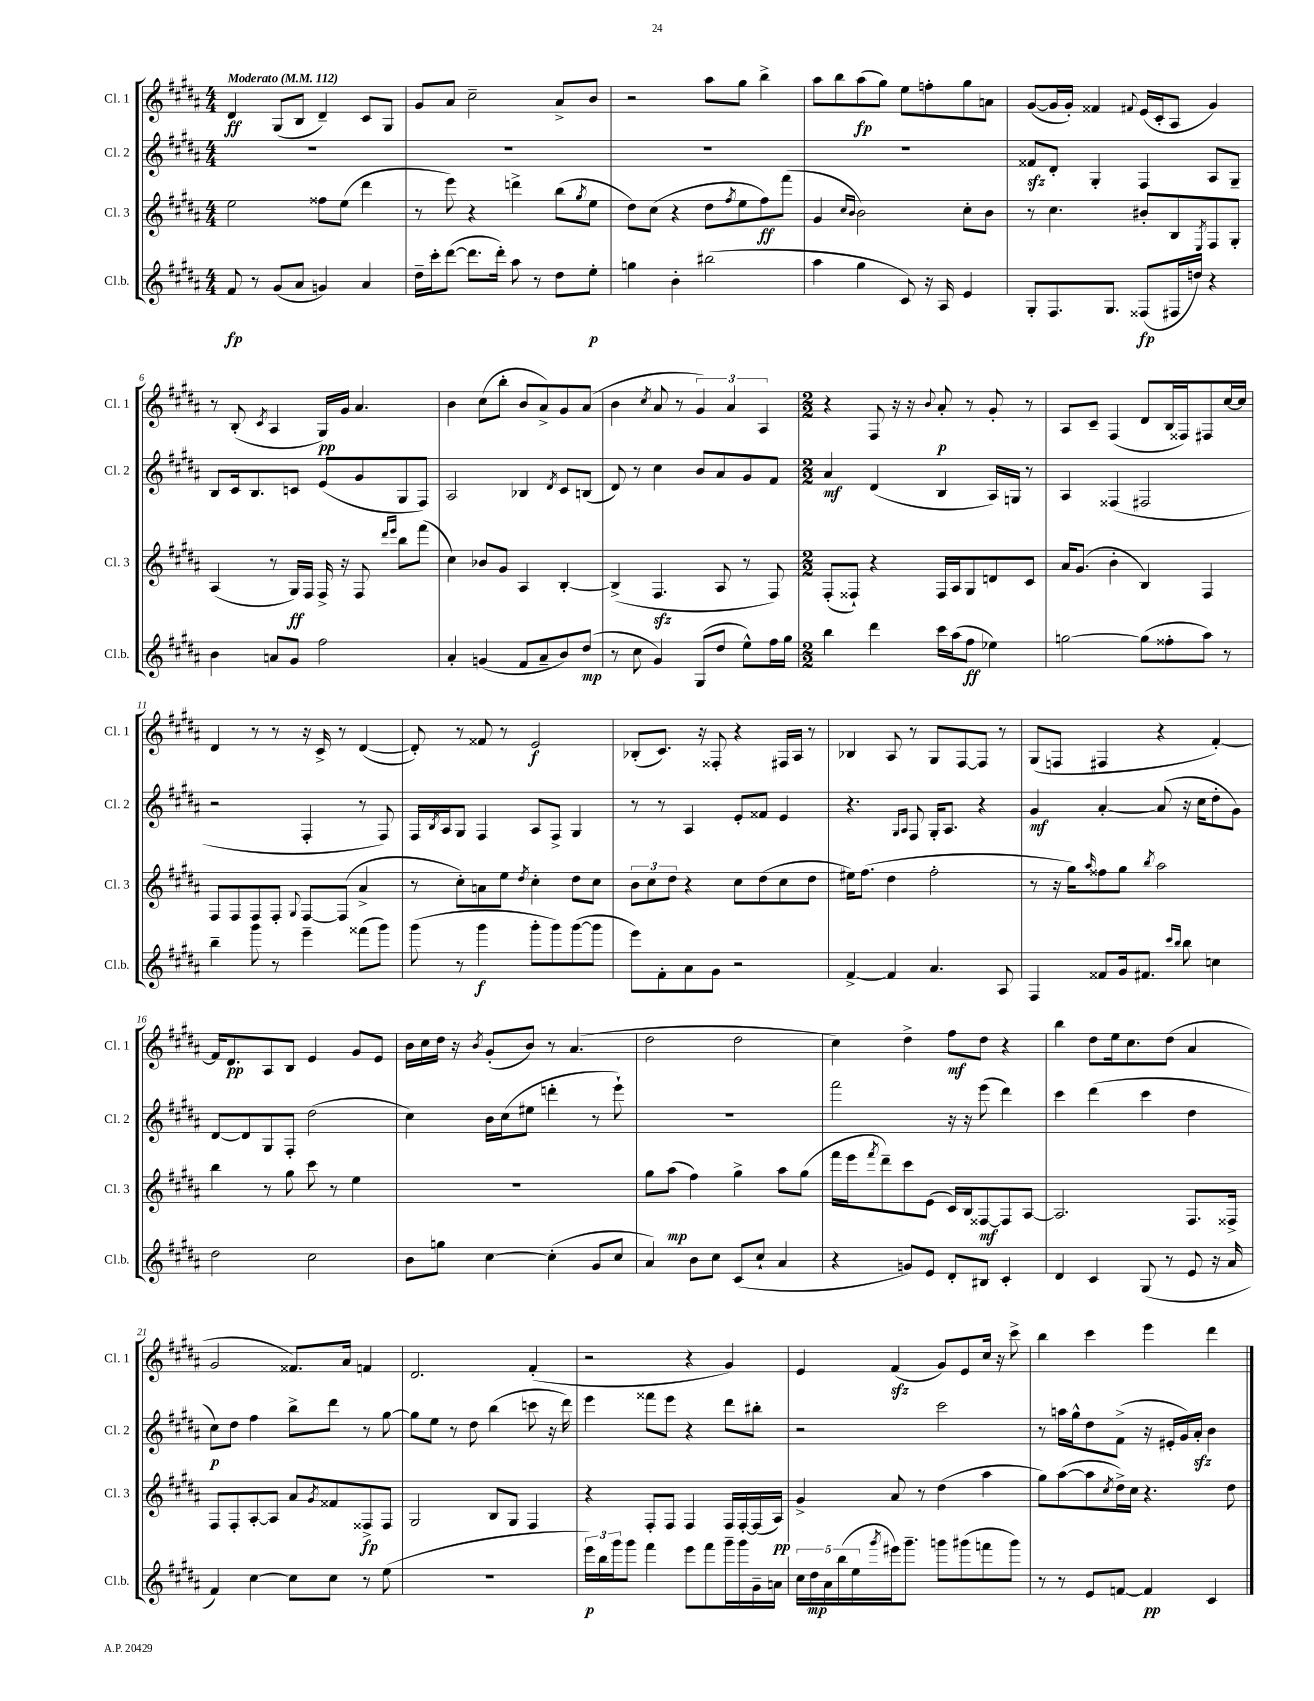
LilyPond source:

<<
\new StaffGroup <<
\new Staff = "s0" \with { instrumentName = "Cl. 1" shortInstrumentName = "Cl. 1" } {
    \clef treble \key b \major \numericTimeSignature \time 4/4 \tempo "Moderato" 4 = 112
    dis'4\ff gis8( b8 dis'4--) cis'8 gis8 |
    gis'8 ais'8 cis''2-- ais'8-> b'8 |
    r2 ais''8 gis''8 b''4-> |
    ais''8 b''8 ais''8\fp( gis''8) e''8 f''8-. gis''8 a'8 |
    gis'8~( gis'16 gis'16-.) fisis'4 \appoggiatura { fis'8 } e'16( cis'16-. ais8 gis'4) |
    r8 b8-.( \acciaccatura { cis'8 } ais4 gis16\pp) gis'16 ais'4. |
    b'4 cis''8( b''8-. b'8 ais'8->) gis'8 ais'8( |
    b'4 \acciaccatura { cis''8 } ais'8 r8 \tuplet 3/2 { gis'4) ais'4 ais4 } |
    \numericTimeSignature \time 2/2 r4 fis8 r16 r16 \appoggiatura { b'8 } ais'8-.\p r8 gis'8-. r8 |
    ais8 cis'8-- fis4( dis'8 b16 fisis16) fis8 cis''16~ cis''16 |
    dis'4 r8 r8 r16 cis'16-> r8 dis'4~( |
    dis'8-.) r8 fisis'8 r8 e'2\f |
    bes8-.( cis'8.) r16 fisis8-. r4 fis16 ais16 r8 |
    bes4 ais8 r8 gis8 fis8~ fis8 r8 |
    gis8( f8 fis4 r4 fis'4~-.) |
    fis'16 dis'8.\pp ais8 b8 e'4 gis'8 e'8 |
    b'16 cis''16 dis''16 r16 \acciaccatura { b'8 } gis'8-.( b'8) r8 ais'4.( |
    dis''2 dis''2 |
    cis''4) dis''4-> fis''8\mf dis''8 r4 |
    b''4 dis''8 e''16 cis''8. dis''8( ais'4 |
    gis'2 fisis'8.) ais'16 f'4 |
    dis'2. fis'4-.( |
    r2 r4 gis'4) |
    e'4 fis'4\sfz( gis'8) e'8 cis''16 r16 cis'''8-> |
    b''4 cis'''4 e'''4 dis'''4 \bar "|." |
}
\new Staff = "s1" \with { instrumentName = "Cl. 2" shortInstrumentName = "Cl. 2" } {
    \clef treble \key b \major \numericTimeSignature \time 4/4
    R1 |
    R1 |
    R1 |
    R1 |
    fisis'8\sfz dis'8-. gis4-. fis4 ais8 gis8-- |
    b8 cis'16 b8. c'8 e'8( gis'8 gis8 fis8) |
    ais2 bes4 \acciaccatura { dis'8 } cis'8 b8( |
    dis'8) r8 cis''4 b'8 ais'8 gis'8 fis'8 |
    \numericTimeSignature \time 2/2 ais'4\mf dis'4( b4 ais16) g16 r8 |
    ais4 fisis4( fis2 |
    r2 fis4-. r8 fis8) |
    fis16 \acciaccatura { b8 } ais16 gis8 fis4 ais8 fis8-> gis4 |
    r8 r8 ais4 e'8-. fisis'8 e'4 |
    r4. \grace { gis16 ais16 } fis8 gis16-. ais8. r4 |
    gis'4\mf ais'4~-. ais'8( r16 cis''16 dis''8-. gis'8) |
    dis'8~ dis'8 gis8 fis8-. dis''2( |
    cis''4) b'16 cis''16( eis''8 d'''4-. r8 e'''8-!) |
    R1 |
    fis'''2 r16 r16 e'''8( dis'''4) |
    cis'''4 dis'''4( cis'''4 dis''4 |
    cis''8\p) dis''8 fis''4 b''8-> dis'''8 r8 gis''8~ |
    gis''8 e''8 r8 dis''8 b''4( c'''8 r16 dis'''16) |
    e'''4 fisis'''8 e'''8 r4 dis'''8 bis''8-. |
    r2 cis'''2 |
    r8 a''16 gis''16-^ dis''8 fis'8->( r16 eis'16-. gis'16) ais'16-.\sfz b'4 \bar "|." |
}
\new Staff = "s2" \with { instrumentName = "Cl. 3" shortInstrumentName = "Cl. 3" } {
    \clef treble \key b \major \numericTimeSignature \time 4/4
    e''2 fisis''8 e''8( dis'''4 |
    r8 e'''8) r4 d'''4-> b''8( \acciaccatura { gis''8 } e''8 |
    dis''8) cis''8( r4 dis''8 \acciaccatura { fis''8 } e''8 fis''8\ff) fis'''8( |
    gis'4 \grace { cis''16 b'16 } b'2) cis''8-. b'8 |
    r8 cis''4. bis'8-. b8 \acciaccatura { e8 } fis8 gis8-. |
    ais4( r8 gis16\ff) fis16 fis16-> r16 fis8 \grace { dis'''16 e'''16 } b''8 fis'''8( |
    cis''4) bes'8 gis'8 ais4 b4~-. |
    b4->( fis4.\sfz ais8 r8 fis8) |
    \numericTimeSignature \time 2/2 fis8-.( fisis8-!) r4 fisis16 ais16 gis8 d'8 cis'8 |
    ais'16 gis'8.( b'4-. b4) fis4 |
    fis8 fis8 fis8 fis8-. \appoggiatura { gis8 } fis8~ fis8( ais'4-> |
    r8 cis''8-.) a'8 e''8 \acciaccatura { dis''8 } cis''4-. dis''8 cis''8 |
    \tuplet 3/2 { b'8 cis''8 dis''8 } r4 cis''8 dis''8( cis''8 dis''8 |
    eis''16) fis''8.( dis''4 fis''2-. |
    r8 r16 gis''16) \grace { ais''16 } fisis''8 gis''8 \acciaccatura { b''8 } ais''2 |
    b''4 r8 gis''8 cis'''8 r8 e''4 |
    R1 |
    gis''8 ais''8\mp( fis''4) gis''4-> ais''8 gis''8( |
    fis'''16 e'''16 \acciaccatura { fis'''8 } dis'''8--) cis'''8 e'8( cis'16) b16 fisis8~\mf fisis8 ais8~ |
    ais2. fis8. fisis16-> |
    fis8 fis8-. ais8~-. ais8 ais'8 \acciaccatura { gis'8 } fisis'8 fisis8->\fp fisis8 |
    gis2 b8 gis8 fis4 |
    r4 fis8-. fis8 fis4 fis16 fis16~-. fis16( ais16\pp) |
    gis'4-> ais'8 r8 dis''4( ais''4 |
    gis''8) ais''8~( ais''8 \acciaccatura { cis''8 } dis''16->) cis''16 r4. dis''8 \bar "|." |
}
\new Staff = "s3" \with { instrumentName = "Cl.b." shortInstrumentName = "Cl.b." } {
    \clef treble \key b \major \numericTimeSignature \time 4/4
    fis'8\fp r8 gis'8( ais'8 g'4) ais'4 |
    dis''16-- cis'''16-. dis'''8~( dis'''8. dis'''16-.) ais''8 r8 dis''8 e''8-.\p |
    g''4 b'4-. bis''2( |
    ais''4 gis''4 cis'8) r16 ais16 e'4 |
    gis8-. fis8. gis8. fisis8\fp( fis16 d''16) r4 |
    b'4 a'8 gis'8 fis''2 |
    ais'4-. g'4( fis'8 ais'8-- b'8) dis''8\mp( |
    r8 cis''8 gis'4) gis8( dis''8 e''8-^) fis''16 gis''16 |
    \numericTimeSignature \time 2/2 b''4 dis'''4 cis'''16 ais''16( fis''8\ff ees''4) |
    g''2~ g''8( fisis''8-. ais''8) r8 |
    b''4-- gis'''8 r8 e'''4-- fisis'''8( gis'''8) |
    gis'''8( r8 gis'''4\f gis'''8-. gis'''8) gis'''8~( gis'''8 |
    e'''8) fis'8-. ais'8 gis'8 r2 |
    fis'4~-> fis'4 ais'4. ais8 |
    fis4 fisis'8 gis'16 fis'8. \grace { cis'''16 b''16 } b''8 c''4 |
    dis''2 cis''2 |
    b'8 g''8 cis''4~ cis''4-.( gis'8 cis''8 |
    ais'4) b'8 cis''8 cis'8( cis''8-! ais'4 |
    r4 g'8) e'8 dis'8-. bis8 cis'4-. |
    dis'4 cis'4 gis8( r8 e'8 r16 ais'16 |
    fis'4) cis''4~ cis''8 cis''8 r8 e''8( |
    R1 |
    \tuplet 3/2 { e'''16\p) b''16 gis'''16 } gis'''8 fis'''4 e'''8 fis'''8 gis'''16-- gis'''16 gis'16-- a'16 |
    \tuplet 5/4 { cis''16 dis''16\mp ais'16 b''16( e''16 } \acciaccatura { gis'''8 } eis'''16) gis'''8.-- g'''8 gis'''8( f'''8 gis'''8) |
    r8 r8 e'8 f'8~ f'4\pp cis'4 \bar "|." |
}
>>
>>
